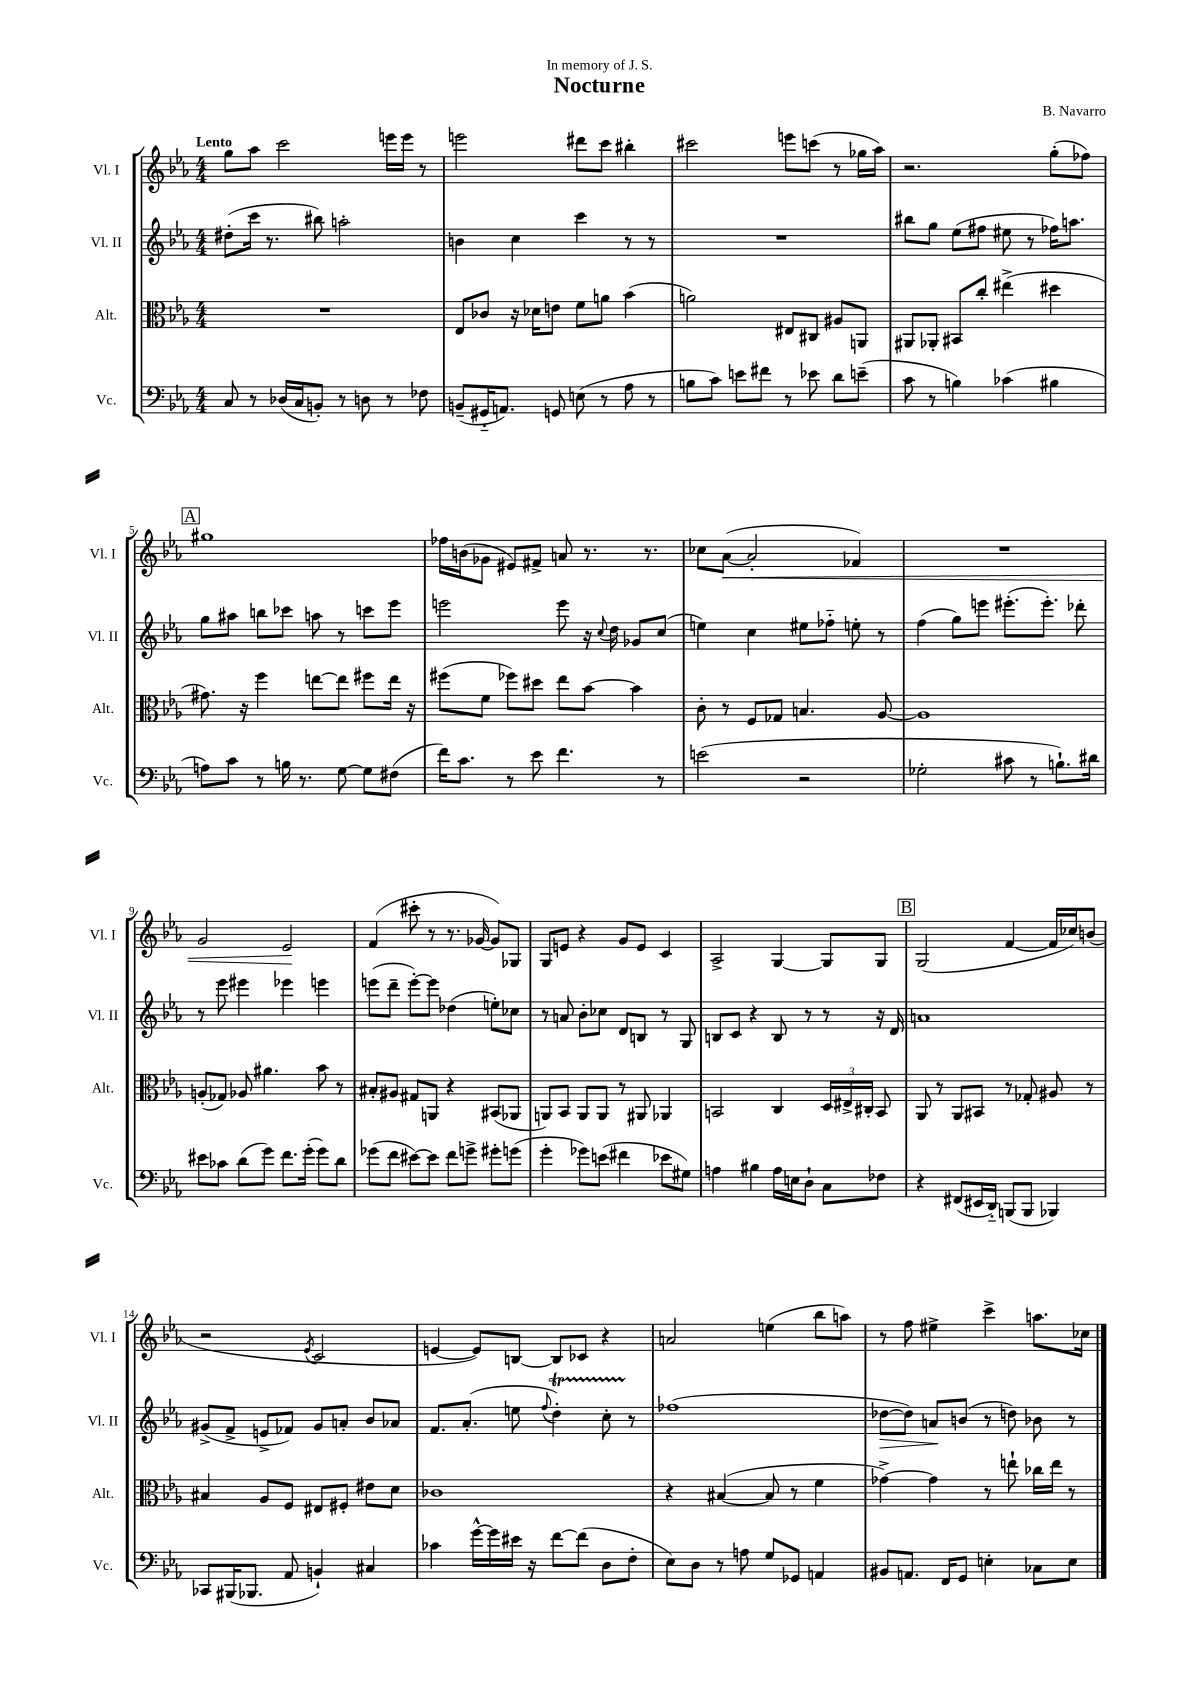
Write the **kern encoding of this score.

**kern	**kern	**kern	**dynam	**kern	**dynam
*part4	*part3	*part2	*part2	*part1	*part1
*staff4	*staff3	*staff2	*staff2	*staff1	*staff1
*I"Vc.	*I"Alt.	*I"Vl. II	*	*I"Vl. I	*
*I'Vc.	*I'Alt.	*I'Vl. II	*	*I'Vl. I	*
*clefF4	*clefC3	*clefG2	*	*clefG2	*
*k[b-e-a-]	*k[b-e-a-]	*k[b-e-a-]	*	*k[b-e-a-]	*
*M4/4	*M4/4	*M4/4	*	*M4/4	*
=1	=1	=1	=1	=1	=1
!	!	!	!	!LO:TX:a:B:t=Lento	!
8C/	1r	(8dd#X'\L	.	8gg\L	.
8r	.	16ccc\Jk	.	8aa-\J	.
.	.	8.r	.	.	.
(16D-X/LL	.	.	.	2ccc\	.
16C/J	.	.	.	.	.
8BBn'/J)	.	8bb#X\)	.	.	.
8r	.	2aan'\	.	.	.
8Dn\	.	.	.	.	.
8r	.	.	.	16eeen\LL	.
.	.	.	.	16eee\JJ	.
8F-X\	.	.	.	8r	.
=2	=2	=2	=2	=2	=2
(8BBn~/L	8E-/L	4bn\	.	2eeen\	.
16GG#X/K	8c-X/J	.	.	.	.
8.AAn/J)	.	.	.	.	.
.	16r	4cc\	.	.	.
.	16d-X\KL	.	.	.	.
8GGn/	8en\J	.	.	.	.
(8En\	8f\L	4ccc\	.	8ddd#X\L	.
8r	8an\J	.	.	8ccc\J	.
8A-\	(4b-\	8r	.	4bb#X'\	.
8r	.	8r	.	.	.
=3	=3	=3	=3	=3	=3
8Bn\L	2an\)	1r	.	2ccc#X\	.
8c\J)	.	.	.	.	.
8en\L	.	.	.	.	.
8f#X\J	.	.	.	.	.
8r	8E#X/L	.	.	8eeen\L	.
8e-X\	8C#X/J	.	.	(8cccn\J	.
8d\L	8A#X/L	.	.	8r	.
(8en~\J	8AAn/J	.	.	16gg-X\LL	.
.	.	.	.	16aa-\JJ)	.
=4	=4	=4	=4	=4	=4
8c\	8AA#X/L	8bb#X\L	.	2.r	.
8r	8AA-X'/J	8gg\J	.	.	.
4Bn\)	8BB#X/L	(8ee-\L	.	.	.
.	8cc'/J	8ff#X\J	.	.	.
(4c-X\	(4ee#X^\	8ee#X\	.	.	.
.	.	8r	.	.	.
4B#X\	4dd#X\	16ff-X\KL)	.	(8gg'\L	.
.	.	8.aan\J	.	.	.
.	.	.	.	8ff-X\J)	.
!!LO:LB:g=z
!!LO:REH:place=s1:t=A
=5	=5	=5	=5	=5	=5
8An\L)	8.g#X\)	8gg\L	.	1gg#X	.
8c\J	.	8aa#X\J	.	.	.
.	16r	.	.	.	.
8r	4ff\	8bbn\L	.	.	.
16Bn\	.	8ccc-X\J	.	.	.
8.r	.	.	.	.	.
.	[8een\L	8aan\	.	.	.
[8G\	8ee\J]	8r	.	.	.
8G\L]	8ff#X\L	8cccn\L	.	.	.
(8F#X\J	16ee\Jk	8eee-\J	.	.	.
.	16r	.	.	.	.
=6	=6	=6	=6	=6	=6
16f\KL)	(8ff#X\L	2eeen\	.	16ff-X\LL	.
8.c\J	.	.	.	(16bn\J	.
.	8f\J	.	.	8g-X\J	.
8r	8ff-X\L)	.	.	8e#X/L)	.
8e-\	8dd#X\J	.	.	8f#X^/J	.
4.f\	8ee-\L	8eee\	.	8an/	.
.	[8b-\J	16r	.	8.r	.
.	.	8qqcc/	.	.	.
.	.	16dd\	.	.	.
.	4b-\]	8g-X/L	.	.	.
.	.	.	.	8.r	.
8r	.	(8cc/J	.	.	.
=7	=7	=7	=7	=7	=7
(2en\	8c'\	4een\)	.	8cc-X\L	.
!	!	!	!	!	!LO:HP:b
.	8r	.	.	([8a-\J	<
.	8F/L	4cc\	.	2a-'/]	.
.	8G-X/J	.	.	.	.
2r	4.Bn/	8ee#X\L	.	.	.
.	.	8ff-X\J	.	.	.
.	.	8een'\	.	4f-X/)	.
.	[8A-/	8r	.	.	.
=8	=8	=8	=8	=8	=8
2G-X'\	1A-]	(4ff\	.	1r	.
.	.	8gg\L)	.	.	.
.	.	8eeen\J	.	.	.
8c#X\	.	(8.eee#X'\L	.	.	.
8r	.	.	.	.	.
.	.	8.eee#'\J)	.	.	.
8.Bn`\L)	.	.	.	.	.
.	.	8ddd-X'\	.	.	.
16d#X\Jk	.	.	.	.	.
!!LO:LB:g=z
=9	=9	=9	=9	=9	=9
8e#X\L	(8An'/L	8r	.	2g/	.
8c-X\J	8G-X/J)	8eee-\	.	.	.
(8d\L	8A-X/	4eee#X\	.	.	.
8g\J)	4.a#X\	.	.	.	.
8.f\L	.	4eee-X\	.	2e-/	.
(16g'\Jk	.	.	.	.	.
8g\L)	8b-\	4eeen\	.	.	.
8d\J	8r	.	.	.	.
.	.	.	.	.	[
=10	=10	=10	=10	=10	=10
(8g-X\L	8B#X'/L	(8eeen\L	.	(4f/	.
8f\J	8A#X/J	8ddd~\J	.	.	.
[8e#X\L)	8G#X/L	[8eee'\L)	.	8ccc#X'\	.
8e#\J]	8AAn/J	8eee\J]	.	8r	.
8f\L	4r	(4dd-X\	.	8.r	.
8gn^\J	.	.	.	.	.
.	.	.	.	[16g-X/	.
8g#X'\L	(8BB#X/L	8een'\L)	.	8g-/L])	.
(8gn\J	8AA-X/J	8cc-X\J	.	8G-X/J	.
=11	=11	=11	=11	=11	=11
4g'\	8AAn/L)	8r	.	8G/L	.
.	8BB-/J	8an/	.	8en/J	.
8g-X\L)	8AA/L	8b-'\L	.	4r	.
(8en\J	8AA/J	8cc-X\J	.	.	.
4f#X\	8r	8d/L	.	8g/L	.
.	8AA#X/	8Bn/J	.	8e/J	.
8e-X\L	4AA-X/	8r	.	4c/	.
8G#X\J)	.	8G/	.	.	.
=12	=12	=12	=12	=12	=12
4An\	2BBn/	8Bn/L	.	2A-^/	.
.	.	8c/J	.	.	.
4B#X\	.	4r	.	.	.
16A\LL	4C/	8B/	.	[4G/	.
16En\J	.	.	.	.	.
8D`\J	.	8r	.	.	.
8C\L	24D/LL	8r	.	8G/L]	.
.	24E#X^/	.	.	.	.
.	24C#X'/JJ	.	.	.	.
8F-X\J	8BB/	16r	.	8G/J	.
.	.	16d/	.	.	.
!!LO:REH:place=s1:t=B
=13	=13	=13	=13	=13	=13
4r	8AA-/	1an	.	(2G/	.
.	8r	.	.	.	.
(8FF#X/L	8AA-/L	.	.	.	.
16EE#X/L	8BB#X/J	.	.	.	.
16DD/JJ)	.	.	.	.	.
(8BBBn/L	8r	.	.	[4f/	.
8BBB/J	8G-X'/	.	.	.	.
4BBB-X/)	8A#X/	.	.	16f/LL]	.
.	.	.	.	16cc-X/J)	.
.	8r	.	.	(8bn/J	.
!!LO:LB:g=z
=14	=14	=14	=14	=14	=14
8CC-X/L	4B#X/	(8g#X^/L	.	2r	.
(16BBB#X/K	.	8f^/J	.	.	.
8.BBB-X/J	.	.	.	.	.
.	8A-/L	8en^/L	.	.	.
8AA-/	8F/J	8f-X/J)	.	.	.
.	.	.	.	8qe-/	.
4BBn`/)	8E#X/L	8g#/L	.	2c/	.
.	8F#X'/J	8an'/J	.	.	.
4C#X/	8e#X\L	8b-/L	.	.	.
.	8d\J	8a-X/J	.	.	.
=15	=15	=15	=15	=15	=15
4c-X\	1c-X	8.f/L	.	[4en/	.
.	.	(8.a-'/J	.	.	.
[16g^^\LL	.	.	.	8e/L])	.
16g\]	.	.	.	.	.
16e#X\JJ	.	8een\	.	[8Bn/J	.
16r	.	.	.	.	.
.	.	8qqff/	.	.	.
[8f\L	.	4ddt'\)	.	8B/L]	.
(8f\J]	.	.	.	8c-X/J	.
8D\L	.	8ccTTT'\	.	4r	.
8F'\J	.	8r	.	.	.
=16	=16	=16	=16	=16	=16
8E-\L)	4r	(1ff-X	.	2an/	.
8D\J	.	.	.	.	.
8r	([4B#X/	.	.	.	.
8An\	.	.	.	.	.
8G/L	8B#/]	.	.	(4een\	.
8GG-X/J	8r	.	.	.	.
4AAn/	4f\	.	.	8bb-\L	.
.	.	.	.	8aan\J)	.
=17	=17	=17	=17	=17	=17
!	!	!	!LO:HP:b	!	!
8BB#X/L	[4g-X^\)	[8dd-X\L	>	8r	.
8.AAn/J	.	8dd-\J])	.	8ff\	.
.	4g-\]	8an/L	.	4ee#X^\	.
16FF/KL	.	.	.	.	.
8GG/J	.	(8bn/J	]	.	.
4En'\	8r	8r	.	4ccc^\	.
.	8een`\	8ddn\)	.	.	.
8C-X\L	16cc-X\LL	8b-X\	.	8.aan\L	.
.	16ee\JJ	.	.	.	.
8E\J	8r	8r	.	.	.
.	.	.	.	16cc-X\Jk	.
==	==	==	==	==	==
*-	*-	*-	*-	*-	*-
